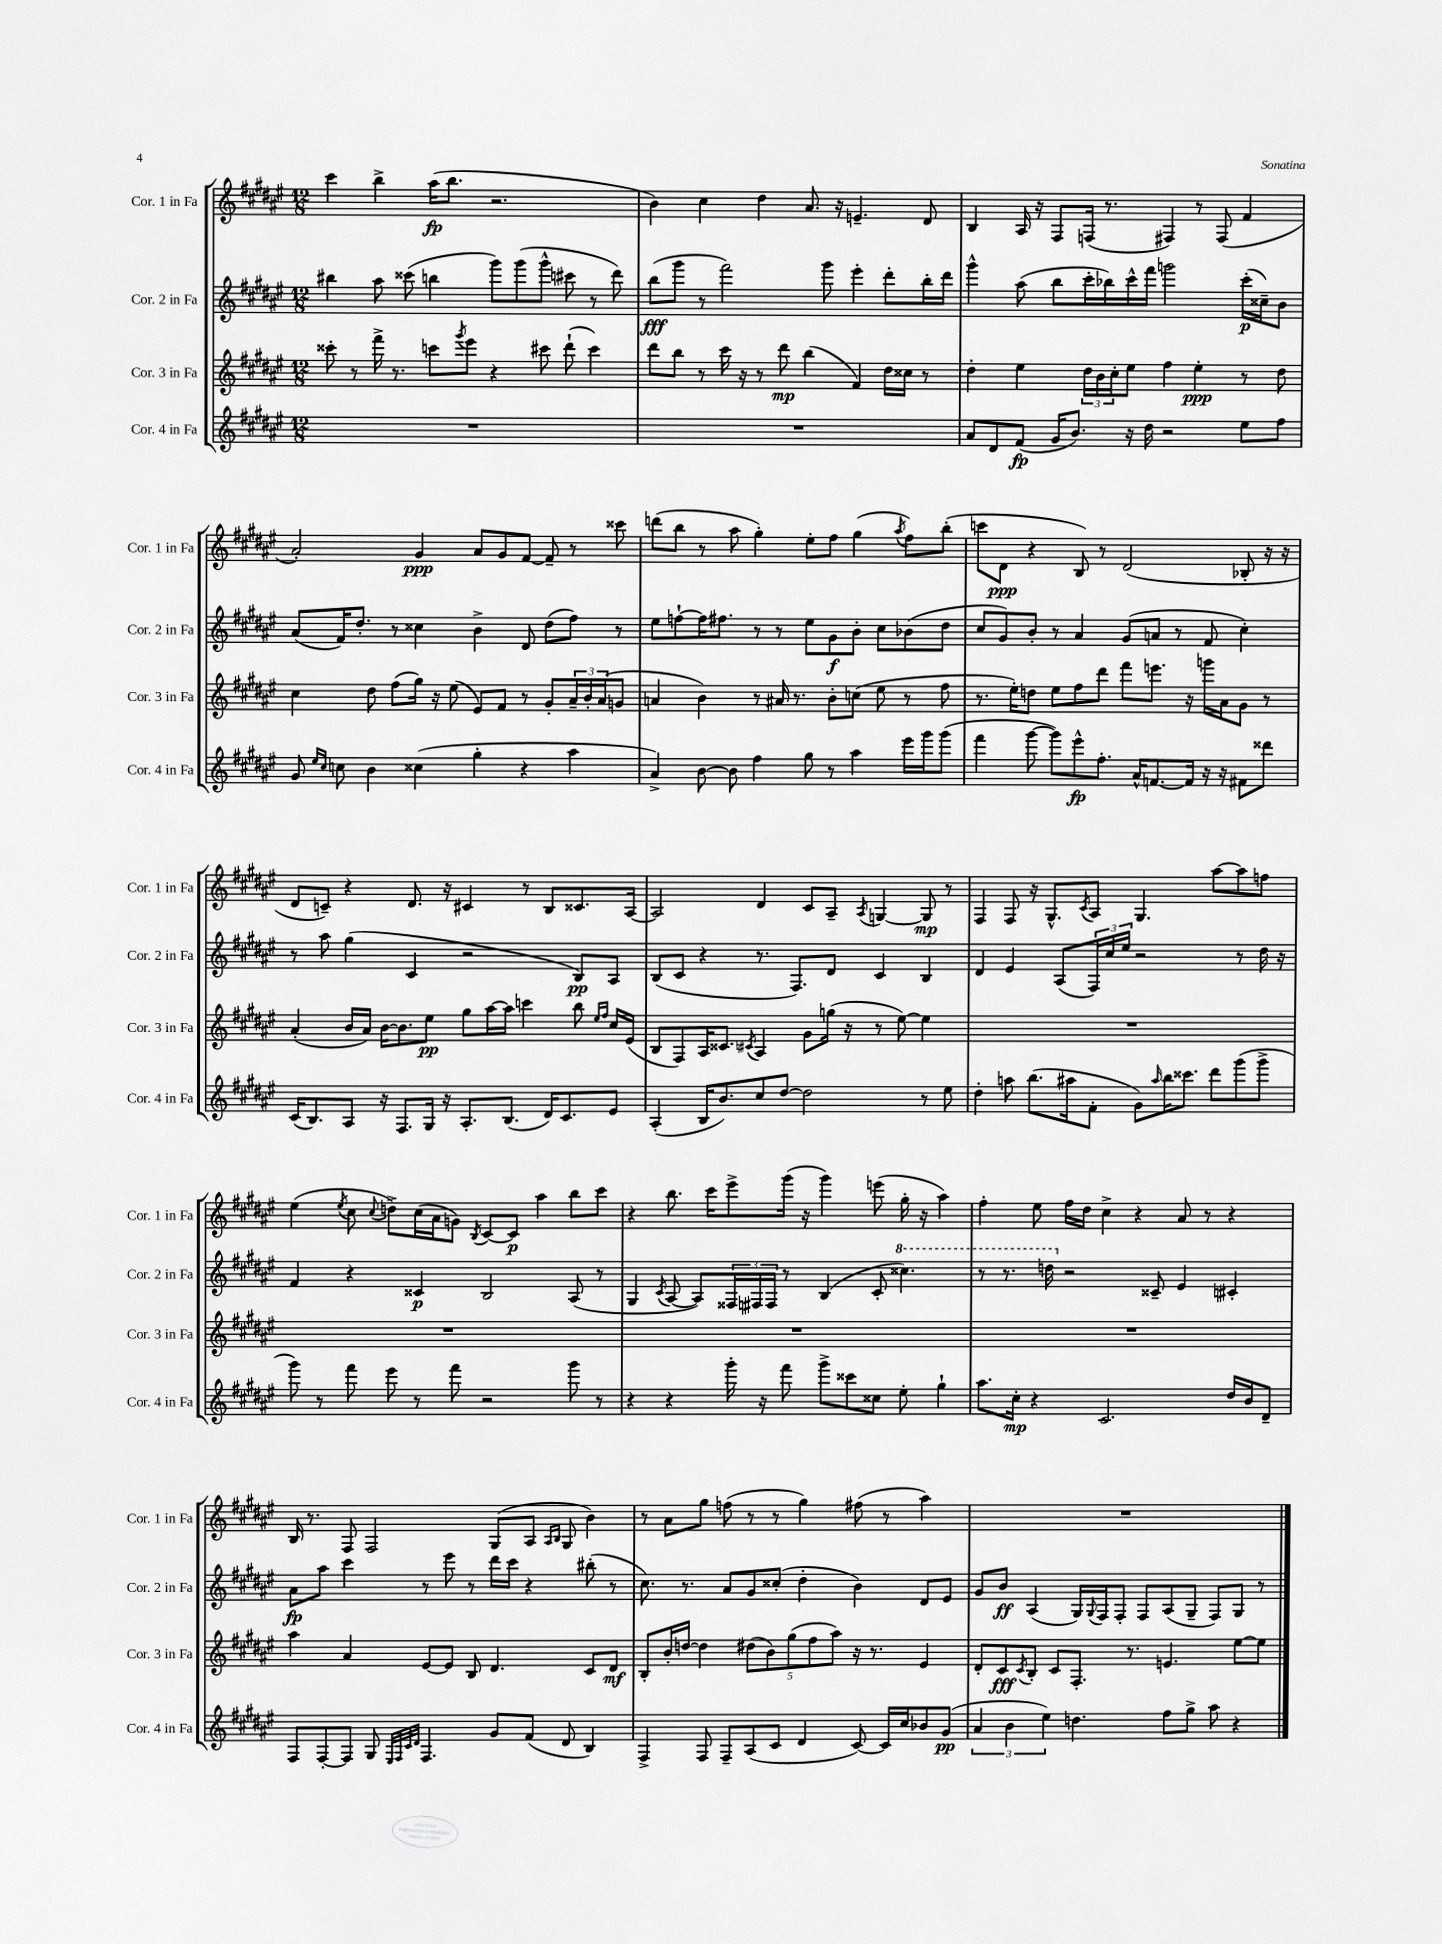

**kern	**kern	**kern	**kern
*staff4	*staff3	*staff2	*staff1
*clefG2	*clefG2	*clefG2	*clefG2
*k[f#c#g#d#a#e#]	*k[f#c#g#d#a#e#]	*k[f#c#g#d#a#e#]	*k[f#c#g#d#a#e#]
*M12/8	*M12/8	*M12/8	*M12/8
1.r	8ccc##'	4bb#	4ccc#
.	8r	.	.
.	16fff#^	8aa#	4bb^
.	8.r	.	.
.	.	(8ccc##	.
.	8ccc	4bb	(16aa#
.	.	.	8.bb
.	8qggg#	.	.
.	8eee#	.	.
.	4r	8ggg#)	2.r
.	.	(8ggg#	.
.	8ccc#	8ggg#^^	.
.	(8ddd#`	8ccc#	.
.	4ccc#)	8r	.
.	.	8ddd#)	.
=	=	=	=
1.r	8ddd#	(8bb	4b)
.	8bb	8ggg#	.
.	8r	8r	4cc#
.	16ccc#	2fff#)	.
.	16r	.	.
.	8r	.	4dd#
.	8ddd#	.	.
.	(4bb	.	8.a#
.	.	8ggg#	.
.	.	.	16r
.	4f#)	4eee#'	4.e~
.	16dd#	8ddd#'	.
.	16cc##	.	.
.	8r	16bb'	8d#
.	.	16ddd#	.
=	=	=	=
8a#	4dd#'	4ggg#^^	4B
8d#	.	.	.
(8f#	4ee#	(8aa#	16A#
.	.	.	16r
16g#	.	8bb	8F#
8.b)	.	.	.
.	24dd#	16ccc#'	(16F
.	24b	.	.
.	.	16bb-)	8.r
.	24cc#'	.	.
16r	8ee#	16ccc#^^	.
16dd#	.	16fff#	.
2r	4ff#	2ggg	4F#)
.	4ee#'	.	8r
.	.	.	(8F#
8ee#	8r	(16ccc#'	4f#
.	.	16cc##~)	.
8ff#	8dd#	8b	.
=	=	=	=
8g#	4cc#	(8a#	2a#')
16qqee#	.	.	.
16qqcc#	.	.	.
8cc	.	16f#)	.
.	.	8.dd#'	.
4b	8dd#	.	.
.	(8ff#	8r	.
(4cc##	16gg#)	4cc##	4g#
.	16r	.	.
.	(8ee#	.	.
4gg#'	8e#)	4b^	8a#
.	8f#	.	8g#
4r	8r	8d#	[8f#
.	8g#'	(8dd#	8f#~]
4aa#	24a#~	8ff#)	8r
.	24b'	.	.
.	(24a#	.	.
.	8g	8r	8ccc##
=	=	=	=
4a#^)	4a	8ee#	(8ddd
.	.	[8ff`	8bb
[8b	4b)	16ff]	8r
.	.	8.ff#	.
8b]	.	.	8aa#
4ff#	8r	8r	4gg#')
.	16a#	8r	.
.	8.r	.	.
8gg#	.	8ee#	8ee#'
8r	8b'	8g#	8ff#
4aa#	(8cc	8b'	(4gg#
.	8ee#	8cc#	.
.	.	.	8qaa#
16eee#	8r	(8b-	8ff#)
16ggg#	.	.	.
(8ggg#	8ff#	8dd#	(8bb'
=	=	=	=
4fff#	8.r	8cc#	8ccc
.	.	8g#)	8d#
.	16ee#')	.	.
[8ggg#	8dd	8b'	4r
8ggg#])	8ee#	8r	.
8eee#^^	8ff#	4a#	8B)
8.ff#'	8ddd#	.	8r
.	8fff#	(8g#	(2d#
16a#^^	.	.	.
[8.f	8.eee	8a	.
.	.	8r	.
16f]	16r	.	.
16r	16ggg	8f#	.
16r	16a#	.	.
8f#	8g#	4cc#')	8B-'
8ddd##	8r	.	16r
.	.	.	16r
=	=	=	=
(16c#	(4a#'	8r	8d#
8.B)	.	.	.
.	.	8aa#	8c~)
8A#	16b	(4gg#	4r
.	16a#)	.	.
16r	[16b	.	.
8.F#	8.b]	.	.
.	.	4c#	8.d#
16G#	8ee#	.	.
16r	.	.	16r
8.A#'	8gg#	2r	4c#
.	[16aa#	.	.
(8.B	16aa#]	.	.
.	4ccc	.	8r
16d#)	.	.	8B
8.c#	.	.	.
.	8bb	8B)	8.c##
.	16qqee#	.	.
.	16qqff#	.	.
8e#	16cc#	8A#	.
.	(16e#	.	[16A#
=	=	=	=
(4A#'	8B	(8B	2A#]
.	8F#)	8c#	.
16B	16A#	4r	.
8.b)	8.c##	.	.
.	8qc#	.	.
8cc#	4A#	8.r	4d#
[8dd#	.	.	.
.	.	8.F#)	.
2dd#]	8g#	.	8c#
.	(16gg	8d#	8A#~
.	16r	.	.
.	.	.	8qA#
.	8r	4c#	[4G
.	[8ee#)	.	.
8r	4ee#]	4B	8G]
8ee#	.	.	8r
=	=	=	=
4dd#'	1.r	4d#	4F#
8aa	.	4e#	8F#
(8.bb	.	.	16r
.	.	.	8.G#^^
.	.	(8A#	.
16aa#	.	.	.
.	.	.	8qc#
8f#'	.	24F#)	8A#
.	.	24cc#	.
.	.	24ee#	.
8g#)	.	2r	4.G#
16qqaa#	.	.	.
16bb	.	.	.
8.ccc##	.	.	.
8ddd#	.	.	[8aa#
(8ggg#	.	8r	8aa#]
8ggg#^	.	16dd#	8ff
.	.	16r	.
=	=	=	=
8ggg#)	1.r	4f#	(4ee#
8r	.	.	.
.	.	.	8qee#
8fff#	.	4r	8cc#
.	.	.	8qqcc#
8eee#	.	.	8dd^)
8r	.	4c##	(16cc#
.	.	.	16a#
8fff#	.	.	8g)
.	.	.	8qB
2r	.	2B	[8c#
.	.	.	8c#]
.	.	.	4aa#
8ggg#	.	(8A#	8bb
8r	.	8r	8ccc#
=	=	=	=
4r	1.r	4G#	4r
.	.	8qc#	.
4r	.	[8A#	8.bb
.	.	8A#])	.
.	.	.	16ccc#
16ggg#'	.	24F##	8eee#^
.	.	24F#	.
16r	.	.	.
.	.	24F#	.
8fff#	.	8r	(16ggg#
.	.	.	16r
8ggg#^	.	(4B	4ggg#)
8ccc##	.	.	.
8cc##	.	8c#'	(8eee
8ee#'	.	4.ccc##)	16gg#'
.	.	.	16r
4gg#`	.	.	4aa#)
=	=	=	=
8.aa#	1.r	8r	4ff#'
.	.	8.r	.
16cc#'	.	.	.
4r	.	.	8ee#
.	.	16ddd	.
.	.	2r	16ff#
.	.	.	16dd#
2.c#	.	.	4cc#^
.	.	.	4r
.	.	8c##~	.
.	.	4e#	8a#
.	.	.	8r
16dd#	.	4c#'	4r
16b	.	.	.
8d#~	.	.	.
=	=	=	=
8F#	4aa#	8a#	16B
.	.	.	8.r
[8F#'	.	8aa#	.
8F#]	4a#	4ccc#	8F#
8G#	.	.	2F#
32qqE#	.	.	.
32qqF#	.	.	.
32qqc#	.	.	.
32qqd#	.	.	.
4.F#	[8e#	8r	.
.	8e#]	8eee#	.
.	8B	8r	.
8g#	4.d#	16ddd#	(8G#
.	.	16ccc#	.
(8f#	.	4r	8A#
.	.	.	16qqA#
.	.	.	16qqB
8d#	.	.	8G#
4B)	8c#	(8bb#'	4b)
.	8d#	8r	.
=	=	=	=
4F#^	8B'	8.cc#)	8r
.	16b'	.	8a#
.	[16dd	8.r	.
8F#	4dd]	.	8gg#
8F#~	.	8a#	(8ff
(8A#	(10dd#	8g#	8r
.	10b)	.	.
8c#	.	(8cc##'	8r
.	(10gg#	.	.
4d#	.	4dd#'	4gg#)
.	10ff#	.	.
.	10aa#)	.	.
[8c#)	16r	4b)	(8ff#
.	8.r	.	.
16c#]	.	.	8r
16cc#	.	.	.
8b-	4e#	8d#	4aa#)
(8g#	.	8e#	.
=	=	=	=
6a#	8d#'	8g#	1.r
.	8c#	8b	.
6b	.	.	.
.	8qc#	.	.
.	8B'	(4A#	.
6ee#)	.	.	.
.	8c#	.	.
4.dd	8.F#'	16G#)	.
.	.	8qqG#	.
.	.	16F#	.
.	.	8F#'	.
.	8.r	.	.
.	.	8F#	.
8ff#	4.e	(8A#	.
8gg#^	.	8G#~	.
8aa#	.	8F#)	.
4r	[8ee#	8G#	.
.	8ee#]	8r	.
==	==	==	==
*-	*-	*-	*-
